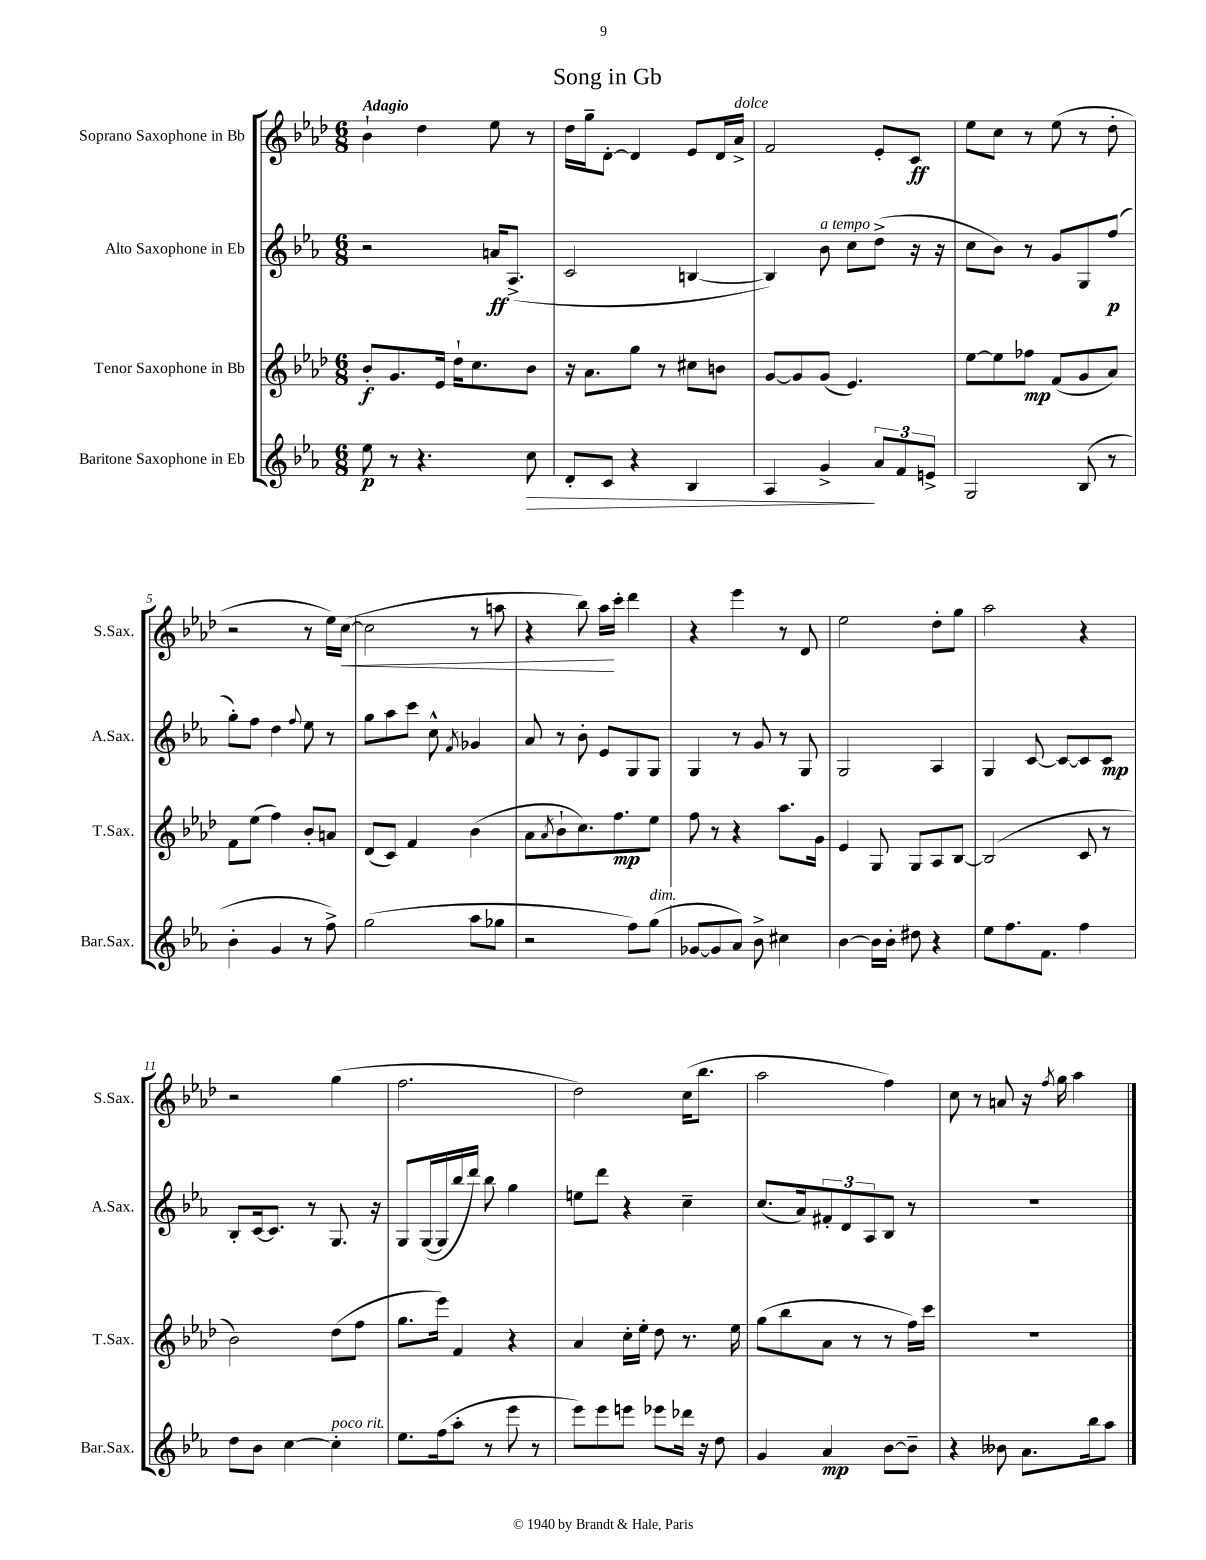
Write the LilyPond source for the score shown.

\header { title = "Song in Gb" }
<<
\new StaffGroup <<
\new Staff = "s0" \with { instrumentName = "Soprano Saxophone in Bb" shortInstrumentName = "S.Sax." } {
    \clef treble \key aes \major \numericTimeSignature \time 6/8 \tempo "Adagio"
    bes'4-! des''4 ees''8 r8 |
    des''16 g''16-- des'8~-. des'4 ees'8 des'16 aes'16->^\markup { \italic "dolce" } |
    f'2 ees'8-. c'8\ff |
    ees''8 c''8 r8 ees''8( r8 des''8-. |
    r2 r8 ees''16) c''16~\<( |
    c''2 r8 a''8 |
    r4 bes''8) aes''16\! c'''16-. des'''4 |
    r4 ees'''4 r8 des'8 |
    ees''2 des''8-. g''8 |
    aes''2 r4 |
    r2 g''4( |
    f''2. |
    des''2) c''16( bes''8. |
    aes''2 f''4) |
    c''8 r8 a'8 r16 \acciaccatura { f''8 } g''16 aes''4 \bar "|." |
}
\new Staff = "s1" \with { instrumentName = "Alto Saxophone in Eb" shortInstrumentName = "A.Sax." } {
    \clef treble \key ees \major \numericTimeSignature \time 6/8
    r2 a'16\ff aes8.->( |
    c'2 b4~ |
    b4) bes'8^\markup { \italic "a tempo" } c''8 d''8->( r16 r16 |
    c''8 bes'8) r8 g'8 g8 f''8\p( |
    g''8-.) f''8 d''4 \appoggiatura { f''8 } ees''8 r8 |
    g''8 aes''8 c'''8 c''8-^ \acciaccatura { f'8 } ges'4 |
    aes'8 r8 bes'8-. ees'8 g8 g8 |
    g4 r8 g'8 r8 g8 |
    g2 aes4 |
    g4 c'8~ c'8~ c'8 c'8\mp |
    bes8-. c'16~ c'8. r8 g8. r16 |
    g8 g16~( g16 bes''16 d'''16) bes''8 g''4 |
    e''8 d'''8 r4 c''4-- |
    c''8.( aes'16) \tuplet 3/2 { fis'8-. d'8 aes8 } bes8 r8 |
    R2. \bar "|." |
}
\new Staff = "s2" \with { instrumentName = "Tenor Saxophone in Bb" shortInstrumentName = "T.Sax." } {
    \clef treble \key aes \major \numericTimeSignature \time 6/8
    bes'8-.\f g'8. ees'16 des''16-! c''8. bes'8 |
    r16 aes'8. g''8 r8 cis''8 b'8 |
    g'8~ g'8 g'8( ees'4.) |
    ees''8~ ees''8 fes''8\mp f'8( g'8 aes'8) |
    f'8 ees''8( f''4) bes'8-. a'8 |
    des'8( c'8) f'4 bes'4( |
    aes'8 \acciaccatura { aes'8 } bes'8-! c''8.) f''8.\mp ees''8 |
    f''8 r8 r4 aes''8. g'16 |
    ees'4 g8 g8 aes8 bes8~ |
    bes2( c'8 r8 |
    bes'2) des''8( f''8 |
    g''8. ees'''16) f'4 r4 |
    aes'4 c''16-. ees''16-. des''8 r8. ees''16 |
    g''8( bes''8 aes'8 r8 r8 f''16) c'''16 |
    R2. \bar "|." |
}
\new Staff = "s3" \with { instrumentName = "Baritone Saxophone in Eb" shortInstrumentName = "Bar.Sax." } {
    \clef treble \key ees \major \numericTimeSignature \time 6/8
    ees''8\p r8 r4. c''8\> |
    d'8-. c'8 r4 bes4 |
    aes4 g'4->\! \tuplet 3/2 { aes'8 f'8 e'8-> } |
    g2 bes8( r8 |
    bes'4-. g'4 r8 f''8->) |
    g''2( aes''8 ges''8 |
    r2 f''8) g''8^\markup { \italic "dim." }( |
    ges'8~ ges'8 aes'8) bes'8-> cis''4 |
    bes'4~ bes'16 bes'16-. dis''8 r4 |
    ees''8 f''8. f'8. f''4 |
    d''8 bes'8 c''4~ c''4-.^\markup { \italic "poco rit." } |
    ees''8. f''16( aes''8-. r8 ees'''8 r8 |
    ees'''8) ees'''8 e'''8 ees'''8 des'''16 r16 d''8 |
    g'4 aes'4\mp bes'8~ bes'8-- |
    r4 beses'8 aes'8. bes''16 aes''8 \bar "|." |
}
>>
>>
